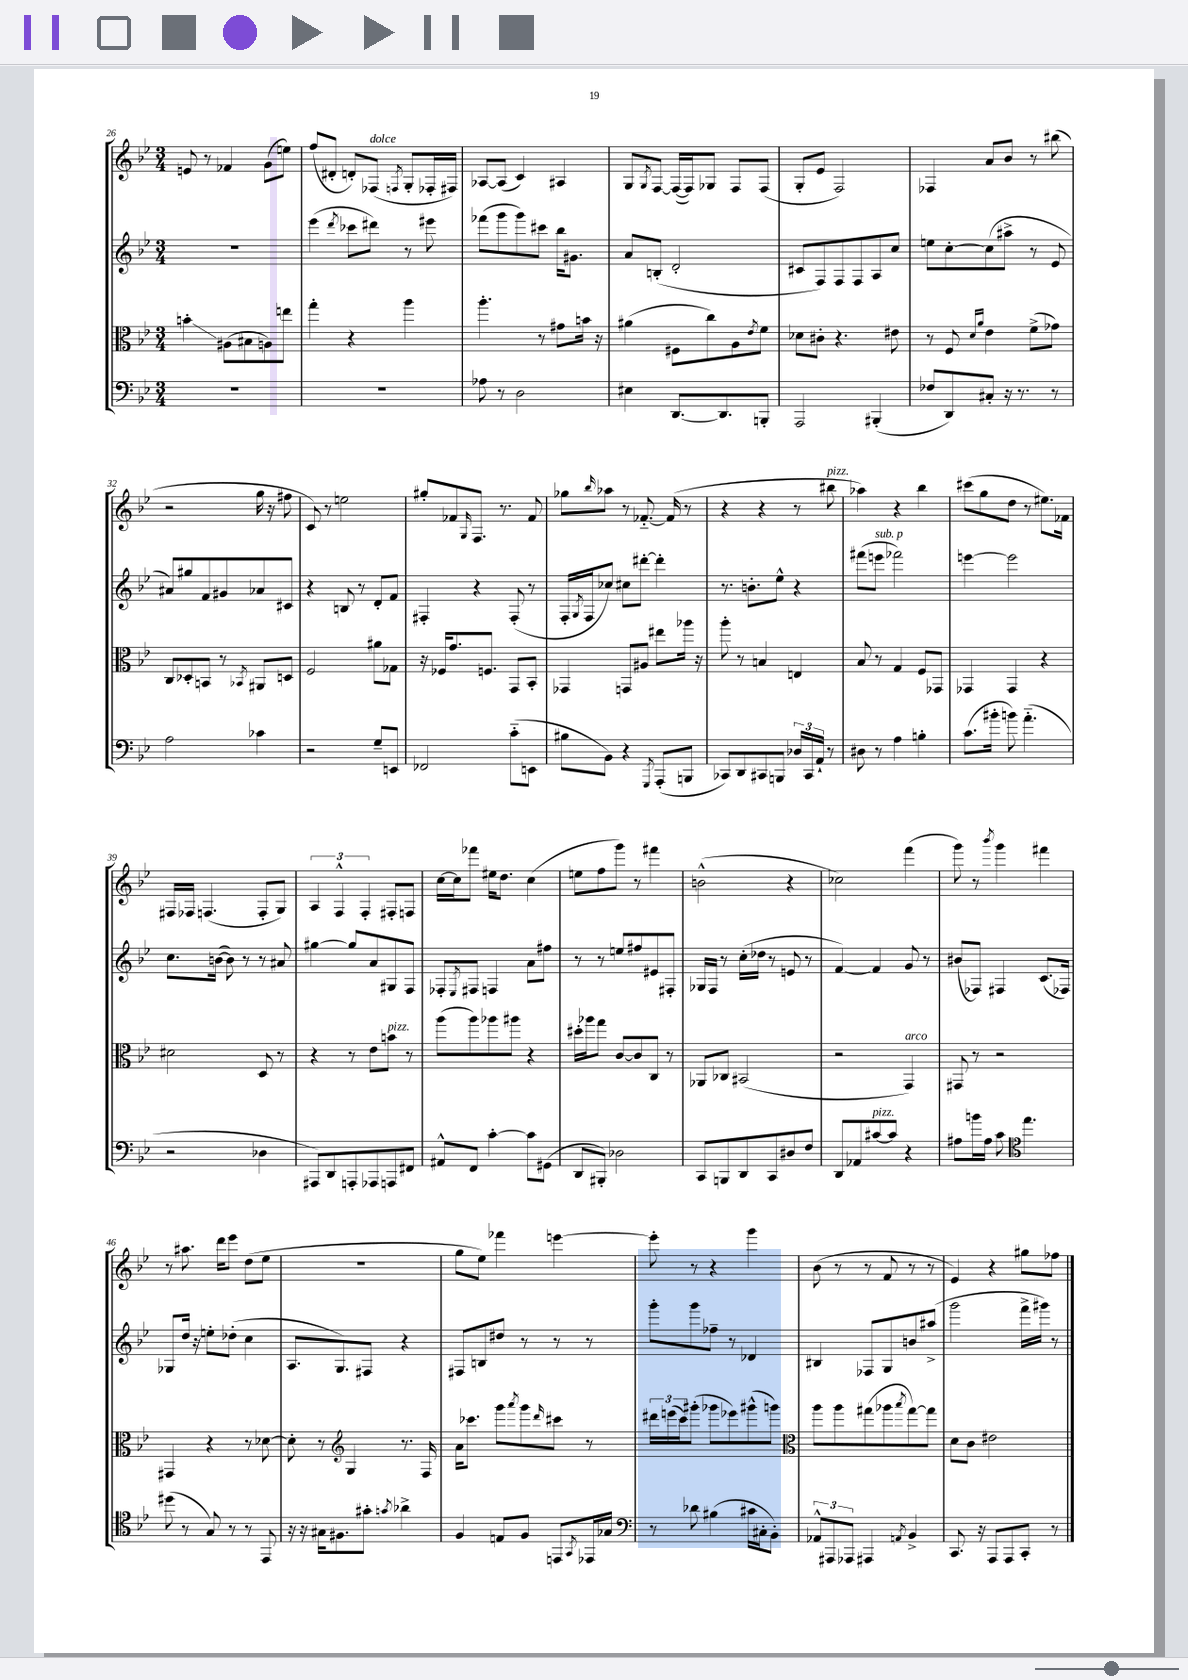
<<
\new StaffGroup <<
\new Staff = "s0" {
    \clef treble \key bes \major \numericTimeSignature \time 3/4
    e'8 r8 fes'4 g'8( e''8) |
    f''8( dis'8-. d'8-.) fes8^\markup { \italic "dolce" }( \acciaccatura { f8 } g8-. fes16-. fis16) |
    aes8~ aes8( c'4) ais4 |
    g8 \acciaccatura { g8 } f8~ f16~( f16) ges8 f8 f8( |
    g8-. ees'8 f2) |
    fes4 a'8 bes'8 r8 bis''8( |
    r2 g''16 r16 fis''8 |
    c'8) r8 e''2 |
    gis''8-. fes'8 \grace { g16 } f8. r8. fes'8 |
    ges''8 \grace { bes''16 } aes''8 r8 fes'8.~-_ fes'16( r8 |
    r4 r4 r8 bis''8^\markup { \italic "pizz." } |
    aes''4) r4 bes''4 |
    cis'''8( g''8 d''8 r8 eis''8.) fes'16 |
    fis16 fes16 f4.( f8-. g8) |
    \tuplet 3/2 { a4 f4-^ f4-. } fis8-. f8 |
    c''16~ c''16 fes'''8 eis''16 d''8. c''4( |
    e''8 f''8 g'''8) r8 fis'''4 |
    b'2-^( r4 |
    ces''2) f'''4( |
    g'''8) r8 \acciaccatura { bes'''8 } g'''4 fis'''4 |
    r8 ais''8. d'''16 ees'''8 d''8( ees''8 |
    R2. |
    g''8 ees''8) fes'''4 e'''4~ |
    e'''8-. r8 r4 g'''4 |
    bes'8( r8 r8 f'8 r8 r8 |
    ees'4) r4 gis''8 fes''8 \bar "|." |
}
\new Staff = "s1" {
    \clef treble \key bes \major \numericTimeSignature \time 3/4
    R2. |
    ees'''4( \acciaccatura { d'''8 } ces'''8 dis'''8) r8 eis'''8 |
    fes'''8( g'''8 g'''8) cis'''8 bes''16 gis'8. |
    a'8 b8-.( d'2-. |
    cis'8 f8) f8 f8 a8 c''8 |
    e''8 c''8~-. c''8( ais''8-> r8 ees'8 |
    ais'8) gis''8 f'8 gis'8 aes'8 cis'8 |
    r4 b8 r8 d'8-. f'8 |
    fis4-. r4 fis8-.( r8 |
    f16-. \acciaccatura { g8 } f16 ces''8) cis''8 dis'''8~-. dis'''4-. |
    r8. b'8.-. ees''8-^ r4 |
    fis'''8( e'''8^\markup { \italic "sub. p" } fes'''2) |
    e'''4~ e'''2 |
    c''8. b'16~( b'8) r8 r8 ais'8 |
    gis''4~ gis''8 a'8 gis8 f8 |
    fes8-. \acciaccatura { ees8 } fis8 f4 a'8 fis''8 |
    r8 r8 e''8 fis''8 eis'8 fis8-. |
    ges16 f16 r8 c''16-.( des''16 r8 e'8 r8 |
    f'4~) f'4 g'8 r8 |
    bis'8( fes8) fis4 c'8.( fes16) |
    ges8 d''16 r16 e''8-. des''8-.( c''4 |
    a8. g8.) fis8 r4 |
    fis8 b8 dis''8 r8 r8 r8 |
    g'''8-. g'''8 fes''8-- r8 des'4 |
    bis4 fes8 g8 b'8 ais''8->( |
    g'''2 f'''16-> gis'''16) r8 \bar "|." |
}
\new Staff = "s2" {
    \clef alto \key bes \major \numericTimeSignature \time 3/4
    b'4-.\glissando ais8( bis8 a8) e''8 |
    g''4-. r4 a''4 |
    a''4.-. r8 gis'8 b'16 r16 |
    ais'4( fis8 c''8) a8 \acciaccatura { ees'8 } f'8 |
    des'8 cis'8-. r4. eis'8 |
    r8 f8 \grace { d'16 a'16 } ees'4 f'8->( ges'8) |
    c8 des8-. b,8 r8 \acciaccatura { bes,8 } ais,8 d8 |
    f2 ais'8 ges8 |
    r16 fes16 g'8. f8. g,8 bes,8-. |
    ges,4 g,8 ais8 eis''8 aes''16 r16 |
    a''8-. r8 b4 e4 |
    bes8 r8 g4 f8 ges,8 |
    ges,4 ges,4 r4 |
    dis'2 d8 r8 |
    r4 r8 ees'8 b'8^\markup { \italic "pizz." } r8 |
    a''8( a''8) aes''8 ais''8 r4 |
    dis''16-. aes''16 g''8 c'8~ c'8 c8 r8 |
    aes,8 ces8 bis,2( |
    r2 g,4^\markup { \italic "arco" }) |
    gis,8 r8 r2 |
    gis,4 r4 r8 des'8~ |
    des'8-. r8 \clef treble g4 r8. f16 |
    a'16 ces'''8. g'''8 \acciaccatura { a'''8 } g'''8 \grace { d'''16 } cis'''8 r8 |
    \tuplet 3/2 { dis'''16 e'''16( c'''16) } gis'''8-.( ges'''8 ees'''8) gis'''8-^( g'''8) |
    \clef alto a''8 a''8 gis''8( aes''8 \acciaccatura { bes''8 } gis''8~) gis''8 |
    d'8 c'8 eis'2 \bar "|." |
}
\new Staff = "s3" {
    \clef bass \key bes \major \numericTimeSignature \time 3/4
    R2. |
    R2. |
    aes8 r8 d2 |
    eis4 d,8.~ d,8. b,,8-. |
    a,,2 bis,,4-.( |
    fes8 d,8) cis8-. r16 r8. r8 |
    a2 ces'4 |
    r2 g8-- e,8 |
    fes,2 c'8-_( e,8 |
    bis8 bes,8) r4 \acciaccatura { g,,8 } a,,8-.( b,,8 |
    ces,8) d,8 cis,8 b,,8 \tuplet 3/2 { des16 cis,16 a,16-! } r8 |
    dis8 r8 a4 b4-. |
    c'8.( bis'16-. b'8) a'4.-_( |
    r2 des4 |
    ais,,8) d,8 a,,8-. aes,,8 a,,8 fis,8 |
    ais,8-^ f,8 c'4~-. c'8 gis,8( |
    d,8 bis,,8-.) des2 |
    c,8 b,,8 d,8 c,8 dis8 f8 |
    d,8 aes,8 cis'8~^\markup { \italic "pizz." } cis'8 r4 |
    ais8 b'16 ais16 c'8 \clef tenor ees''4. |
    dis''8( r8 g8) r8 r8 ees,8 |
    r16 r16 gis16 fis8. gis'8-. \acciaccatura { g'8 } aes'4-> |
    f4 e8 f8 e,8 \acciaccatura { g,8 } ees,16 ges16 |
    \clef bass r8 des'8 bis4( cis'16 cis16-. bes,8-.) |
    \tuplet 3/2 { aes,8-^ ais,,8 aes,,8 } ais,,4 \acciaccatura { a,8 } bes,4-> |
    c,8. r16 a,,8 a,,8 c,8-. r8 \bar "|." |
}
>>
>>
\layout { \context { \Score currentBarNumber = #26 } }
